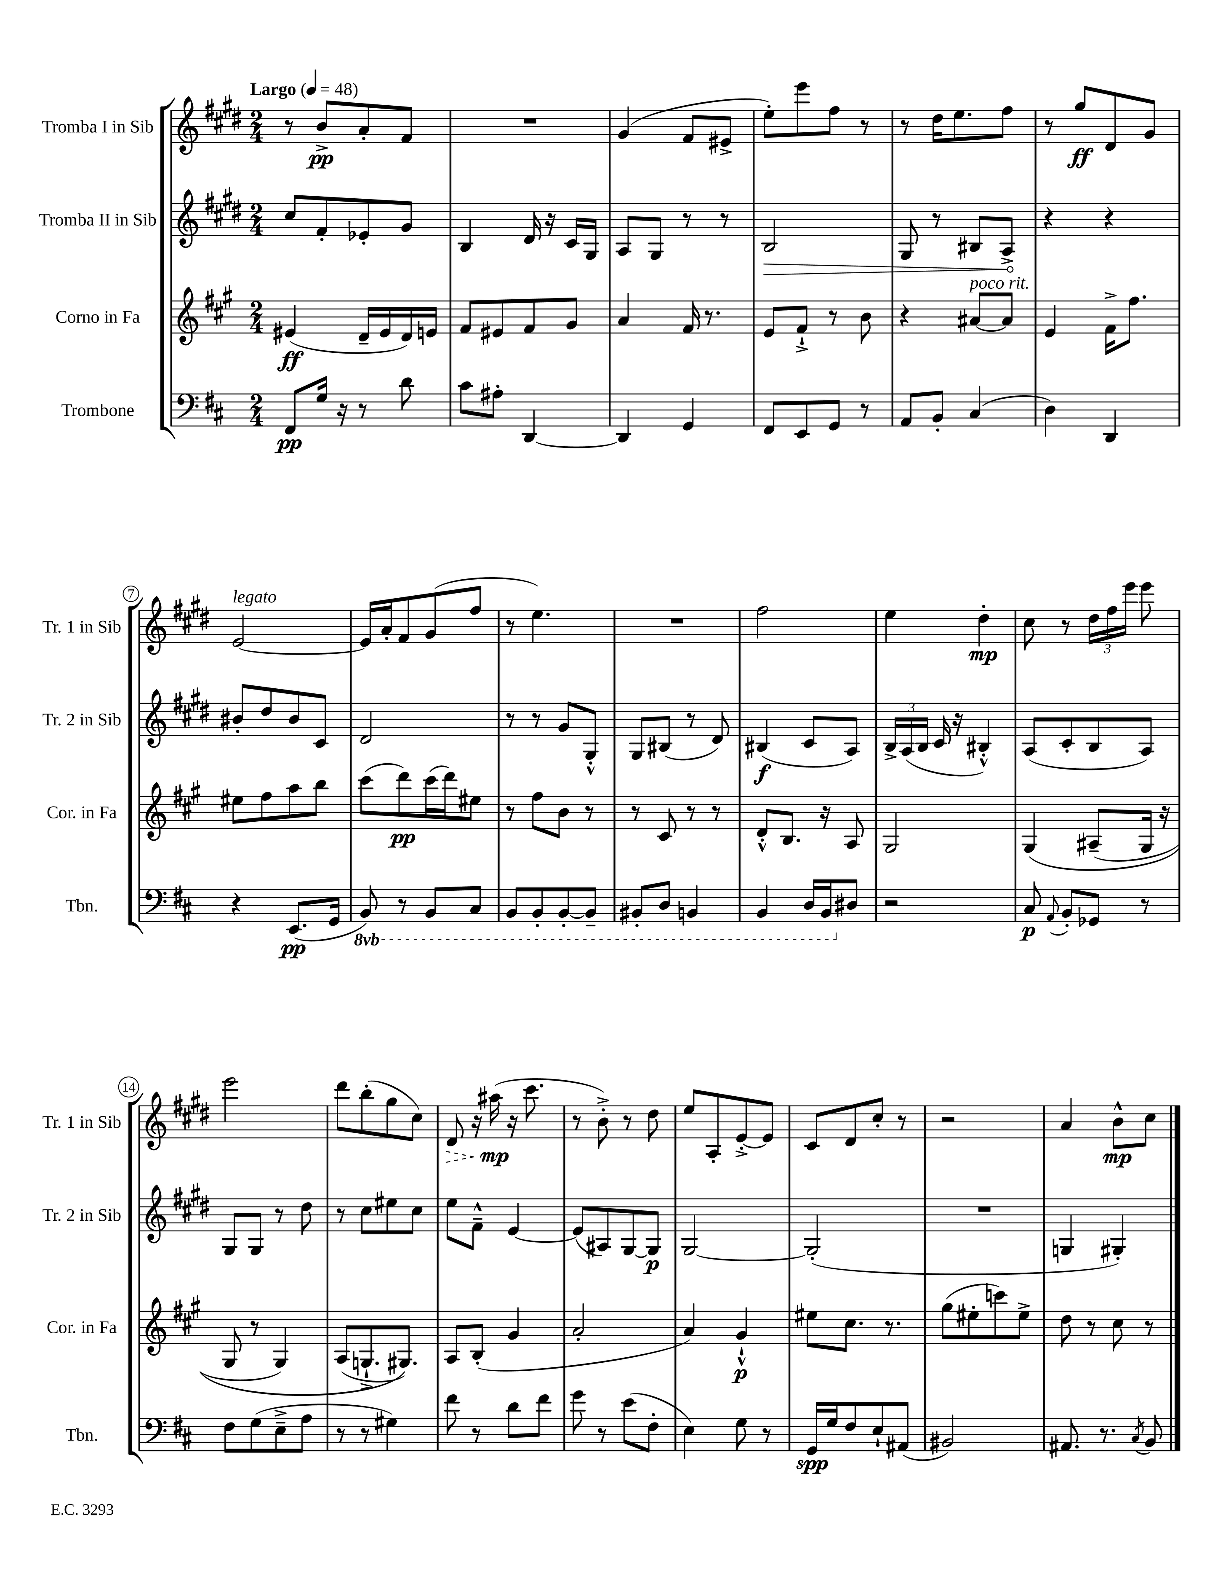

**kern	**kern	**kern	**kern
*staff4	*staff3	*staff2	*staff1
*clefF4	*clefG2	*clefG2	*clefG2
*k[f#c#]	*k[f#c#g#]	*k[f#c#g#d#]	*k[f#c#g#d#]
*M2/4	*M2/4	*M2/4	*M2/4
*MM48	*MM48	*MM48	*MM48
8FF#	(4e#	8cc#	8r
16G	.	8f#'	8b^
16r	.	.	.
8r	16d~	8e-'	8a'
.	16e#	.	.
8d	16d)	8g#	8f#
.	16e	.	.
=	=	=	=
8c#	8f#	4B	2r
8A#'	8e#	.	.
[4DD	8f#	16d#	.
.	.	16r	.
.	8g#	16c#	.
.	.	16G#	.
=	=	=	=
4DD]	4a	8A	(4g#
.	.	8G#	.
4GG	16f#	8r	8f#
.	8.r	.	.
.	.	8r	8e#^
=	=	=	=
8FF#	8e	2B	8ee')
8EE	8f#`^	.	8eee
8GG	8r	.	8ff#
8r	8b	.	8r
=	=	=	=
8AA	4r	8G#	8r
8BB'	.	8r	16dd#
.	.	.	8.ee
(4C#	[8a#	8B#	.
.	8a#]	8A^	8ff#
=	=	=	=
4D)	4e	4r	8r
.	.	.	8gg#
4DD	16f#^	4r	8d#
.	8.ff#	.	.
.	.	.	8g#
=	=	=	=
4r	8ee#	8b#'	[2e
.	8ff#	8dd#	.
(8.EE	8aa	8b#	.
.	8bb	8c#	.
16GG	.	.	.
=	=	=	=
8BBB)	(8ccc#	2d#	16e]
.	.	.	16a'
8r	8ddd)	.	8f#
8BBB	(16ccc#	.	(8g#
.	16ddd)	.	.
8CC#	8ee#	.	8ff#
=	=	=	=
8BBB	8r	8r	8r
8BBB'	8ff#	8r	4.ee)
[8BBB'	8b	8g#	.
8BBB~]	8r	8G#'^^	.
=	=	=	=
8BBB#'	8r	8G#	2r
8DD	8c#	(8B#	.
4BBB	8r	8r	.
.	8r	8d#)	.
=	=	=	=
4BBB	8d'^^	(4B#	2ff#
.	8.B	.	.
16DD	.	8c#	.
16BBB	16r	.	.
8D#	8A	8A)	.
=	=	=	=
2r	2G#	24B^	4ee
.	.	(24A	.
.	.	24B	.
.	.	16c#	.
.	.	16r	.
.	.	4B#'^^)	4dd#'
=	=	=	=
8C#	&(4G#	(8A	8cc#
8qqAA	.	.	.
8BB'	.	8c#'	8r
8GG-	(8A#~	8B	24dd#
.	.	.	24ff#
.	.	.	24eee
8r	16G#	8A)	8eee
.	16r	.	.
=	=	=	=
8F#	8G#	8G#	2eee
(8G	8r	8G#	.
8E~^	4G#)	8r	.
8A	.	8dd#	.
=	=	=	=
8r	(8A	8r	8ddd#
8r	8.G`^	8cc#	(8bb'
4G#)	.	8ee#	8gg#
.	8.G#)&)	.	.
.	.	8cc#	8cc#)
=	=	=	=
8f#	8A	8ee	8d#
8r	(8B'	8f#~^^	16r
.	.	.	(16aa#
8d	4g#	[4e	16r
.	.	.	8.ccc#
8f#	.	.	.
=	=	=	=
8g	2a'	(8e]	8r
8r	.	8A#)	8b'^)
(8e	.	[8G#	8r
8F#'	.	8G#]	8dd#
=	=	=	=
4E)	4a)	[2G#	8ee
.	.	.	8A'
8G	4g#`^^	.	[8e'^
8r	.	.	8e]
=	=	=	=
16GG	8ee#	(2G#']	8c#
16G	.	.	.
8F#	8.cc#	.	8d#
8E`	.	.	8cc#'
.	8.r	.	.
(8AA#	.	.	8r
=	=	=	=
2BB#)	(8gg#	2r	2r
.	8ee#'	.	.
.	8ccc)	.	.
.	8ee#^	.	.
=	=	=	=
8.AA#	8dd	4G	4a
.	8r	.	.
8.r	.	.	.
.	8cc#	4G#')	8b^^
8qC#	.	.	.
8BB	8r	.	8cc#
==	==	==	==
*-	*-	*-	*-
